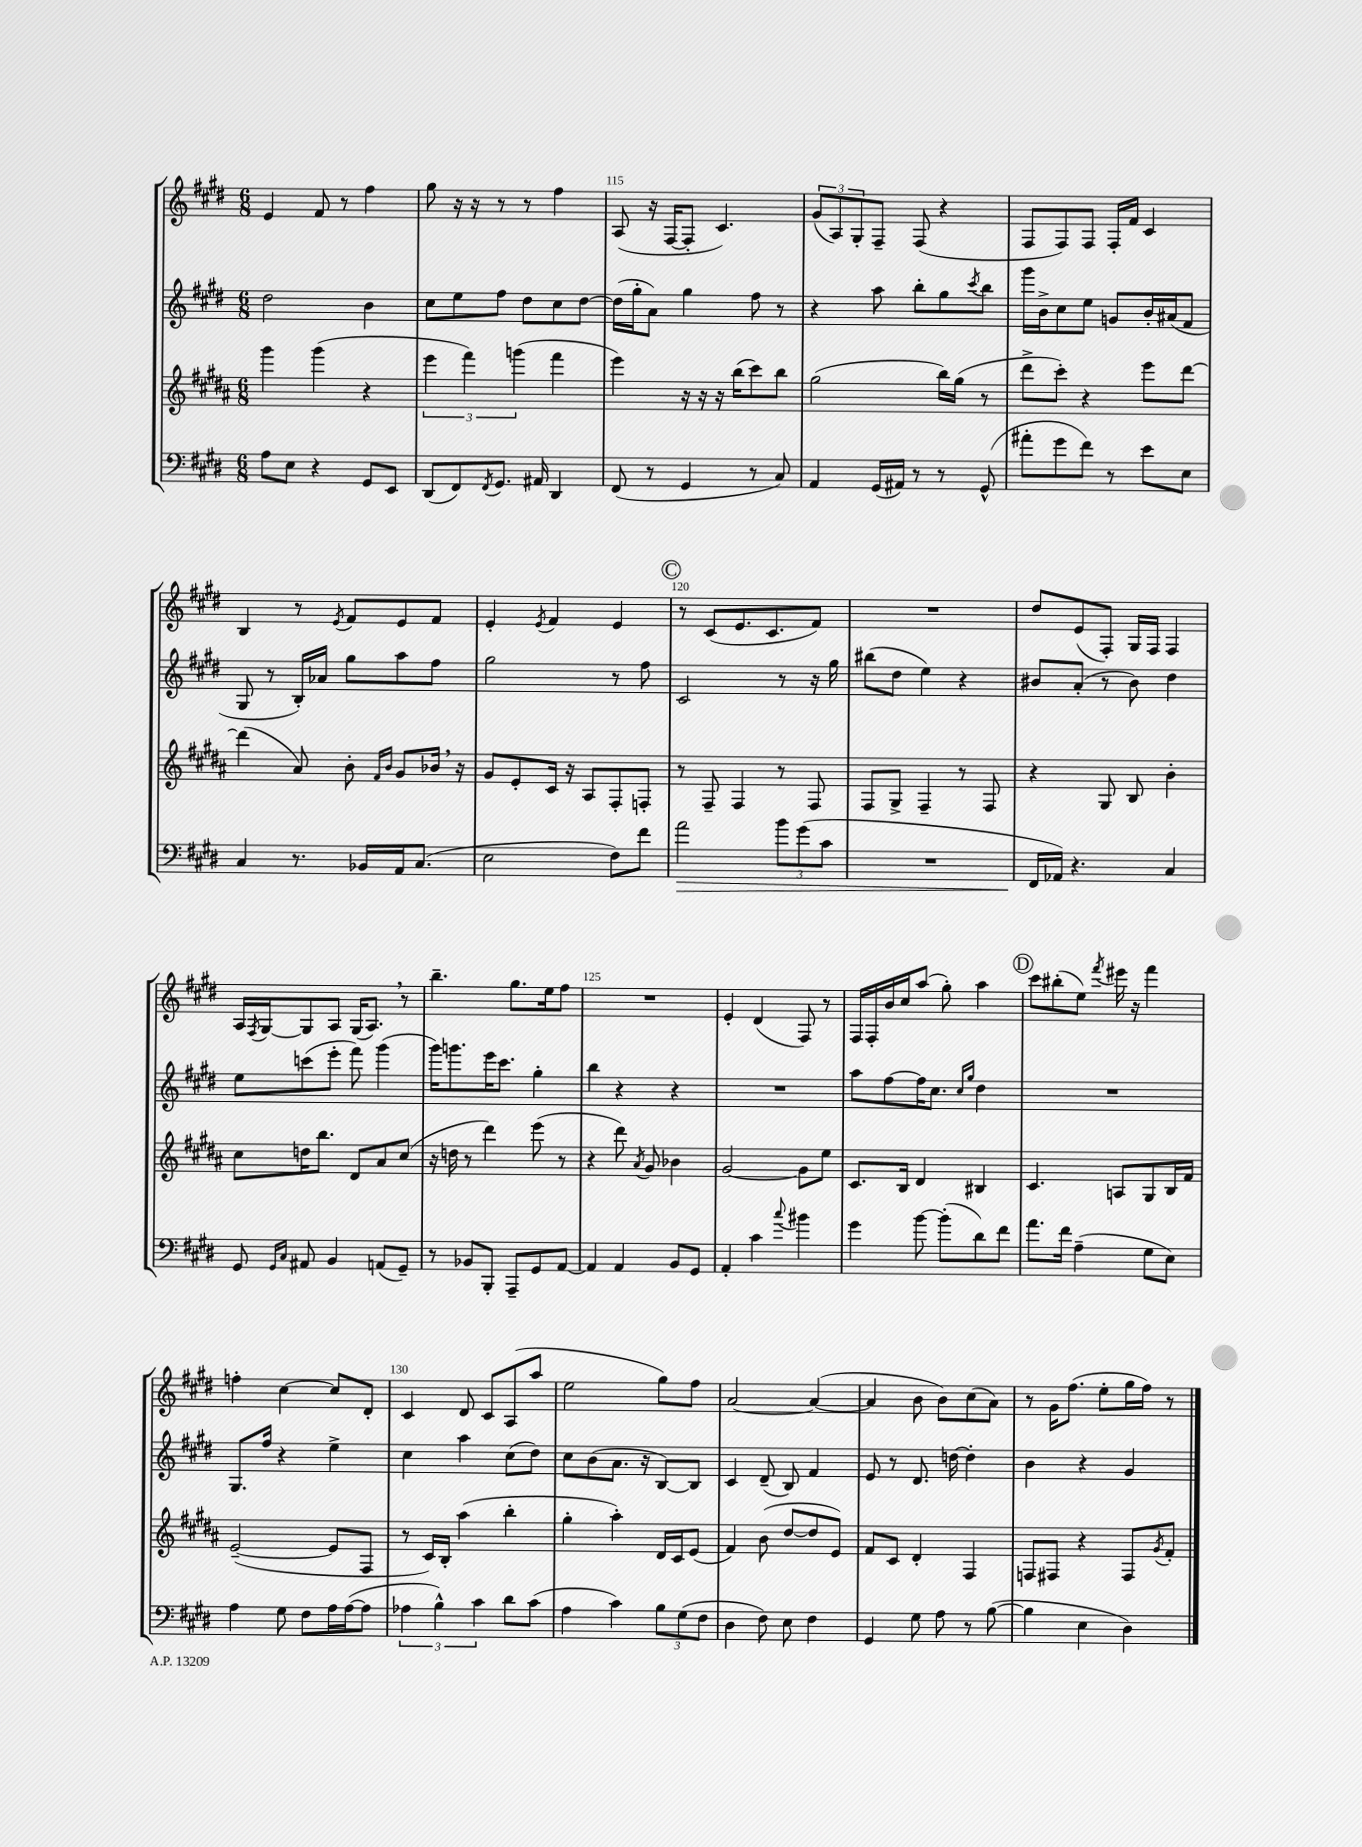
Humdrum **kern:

**kern	**dynam	**kern	**kern	**kern
*part4	*part4	*part3	*part2	*part1
*staff4	*staff4	*staff3	*staff2	*staff1
*clefF4	*	*clefG2	*clefG2	*clefG2
*k[f#c#g#d#]	*	*k[f#c#g#d#a#]	*k[f#c#g#d#]	*k[f#c#g#d#]
*M6/8	*	*M6/8	*M6/8	*M6/8
=113	=113	=113	=113	=113
8A\L	.	4ggg#\	2dd#\	4e/
8E\J	.	.	.	.
4r	.	(4ggg#\	.	8f#/
.	.	.	.	8r
8GG#/L	.	4r	4b\	4ff#\
8EE/J	.	.	.	.
=114	=114	=114	=114	=114
(8DD#/L	.	6eee\	8cc#\L	8gg#\
8FF#/)	.	.	8ee\	16r
.	.	6fff#\)	.	.
.	.	.	.	16r
8qFF#/	.	.	.	.
8.GG#/J	.	.	8ff#\J	8r
.	.	(6gggn\	.	.
.	.	.	8dd#\L	8r
16AA#X/	.	.	.	.
4DD#/	.	4fff#\	8cc#\	4ff#\
.	.	.	[8dd#\J	.
=115	=115	=115	=115	=115
(8FF#/	.	4eee\)	(16dd#\LL]	(8A/
.	.	.	16gg#'\J	.
8r	.	.	8a\J)	16r
.	.	.	.	[16F#/KL
4GG#/	.	16r	4gg#\	8F#'/J]
.	.	16r	.	.
.	.	16r	.	4.c#/)
.	.	(16bb\KL	.	.
8r	.	8ccc#\)	8ff#\	.
8C#/)	.	8bb\J	8r	.
=116	=116	=116	=116	=116
4AA/	.	(2gg#\	4r	(12g#/L
.	.	.	.	12A/)
.	.	.	.	12G#'/
(16GG#/LL	.	.	8aa\	8F#~/J
16AA#X/JJ)	.	.	.	.
8r	.	.	8bb'\L	(8F#/
8r	.	16bb\LL)	8gg#\	4r
.	.	(16gg#\JJ	.	.
.	.	.	8qccc#/	.
(8GG#^^/	.	8r	8bb\J	.
=117	=117	=117	=117	=117
8a#X'\L	.	8ddd#^\L	16ggg#\LL	8F#/L
.	.	.	16b^\J	.
8g#\	.	8ccc#'\J)	8cc#\	8F#/)
8f#\J)	.	4r	8ee\J	8F#/J
8r	.	.	8gn/L	16F#'/LL
.	.	.	.	16f#/JJ
8e\L	.	8eee\L	16b'/L	4c#/
.	.	.	(16a#X/J	.
8E\J	.	[8ddd#\J	8f#/J	.
!!LO:LB:g=z
=118	=118	=118	=118	=118
4C#/	.	(4ddd#\]	8G#/	4B/
.	.	.	8r	.
8.r	.	8a#/)	16B'/LL)	8r
.	.	.	16a-X/JJ	.
.	.	.	.	8qe/
.	.	8b'\	8gg#\L	8f#/L
16BB-X/LL	.	.	.	.
.	.	16qqf#/LL	.	.
.	.	16qqb/JJ	.	.
16AA/J	.	8g#/L	8aa\	8e/
(8.C#/J	.	.	.	.
.	.	16b-X,/Jk	8ff#\J	8f#/J
.	.	16r	.	.
=119	=119	=119	=119	=119
2E\	.	8g#/L	2gg#\	4e'/
.	.	8e'/	.	.
.	.	.	.	8qe/
.	.	16c#/Jk	.	4f#/
.	.	16r	.	.
.	.	8A#/L	.	.
8F#\L)	.	8F#'/	8r	4e/
8f#\J	.	8Fn'/J	8ff#\	.
!!LO:REH:place=s1:t=C
=120	=120	=120	=120	=120
!	!LO:HP:b	!	!	!
2a\	>	8r	2c#/	8r
.	.	8F#~/	.	(8c#/L
.	.	4F#/	.	8.e/
.	.	.	.	8.c#/
12b\L	.	8r	8r	.
(12g#\	.	.	.	.
.	.	8F#/	16r	8f#/J)
12c#\J	.	.	.	.
.	.	.	16gg#\	.
=121	=121	=121	=121	=121
2.r	.	8F#/L	(8bb#X\L	2.r
.	.	8G#^/J	8dd#\J	.
.	.	4F#~/	4ee\)	.
.	.	8r	4r	.
.	.	8F#/	.	.
=122	=122	=122	=122	=122
16FF#/LL	.	4r	8b#X/L	8dd#/L
16AA-X/JJ)	]	.	.	.
4.r	.	.	(8a'/J	(8e/
.	.	8G#/	8r	8F#'/J)
.	.	8B/	8b#\)	16G#/LL
.	.	.	.	16F#/JJ
4C#/	.	4b'\	4dd#\	4F#/
!!LO:LB:g=z
=123	=123	=123	=123	=123
8GG#/	.	8cc#\L	8ee\L	16A/LL
.	.	.	.	8qF#/
.	.	.	.	[16G#/J
16qqGG#/LL	.	.	.	.
16qqC#/JJ	.	.	.	.
8AA#X/	.	16ddn\K	(8cccn\	8G#/]
.	.	8.bb\J	.	.
4BB/	.	.	8eee'\J	8A/J
.	.	8d#/L	8fff#\)	(16G#/KL
.	.	.	.	8.A,/J)
(8AAn/L	.	8a#/	(4ggg#\	.
8GG#~/J)	.	(8cc#/J	.	8r
=124	=124	=124	=124	=124
8r	.	16r	16ggg#\KL)	4.bb~\
.	.	16ddn\	8.gggn\	.
8BB-X/L	.	8r	.	.
8BBB'/J	.	4ddd#\)	16eee\K	.
.	.	.	8.ccc#\J	.
8AAA~/L	.	.	.	8.gg#\L
8GG#/	.	(8eee\	4gg#'\	.
.	.	.	.	16ee\k
[8AA/J	.	8r	.	8ff#\J
=125	=125	=125	=125	=125
4AA/]	.	4r	4bb\	2.r
4AA/	.	8ddd#\)	4r	.
.	.	8qa#/	.	.
.	.	8g#/	.	.
8BB/L	.	4b-X\	4r	.
8GG#/J	.	.	.	.
=126	=126	=126	=126	=126
4AA'/	.	[2g#/	2.r	4e'/
4c#\	.	.	.	(4d#/
8qqcc#/	.	.	.	.
4b#X\	.	8g#\L]	.	8F#/)
.	.	8ee\J	.	8r
=127	=127	=127	=127	=127
4g#\	.	8.c#/L	8aa\L	16F#/LL
.	.	.	.	16F#'/
.	.	.	[8ff#\	16b/
.	.	16B/Jk	.	16cc#/J
[8b\	.	4d#/	16ff#\K]	(8aa/J
.	.	.	8.cc#\J	.
(8b'\L]	.	.	.	8gg#'\)
.	.	.	16qqcc#/LL	.
.	.	.	16qqgg#/JJ	.
8d#\)	.	4B#X/	4dd#\	4aa\
8f#\J	.	.	.	.
!!LO:REH:place=s1:t=D
=128	=128	=128	=128	=128
8.a\L	.	4.c#/	2.r	8ccc#\L
.	.	.	.	(8bb#X'\
16f#\Jk	.	.	.	.
(4A~\	.	.	.	8ee\J)
.	.	.	.	8qfff#/
.	.	8An/L	.	16eee#X\
.	.	.	.	16r
8G#\L	.	8G#/	.	4fff#\
8E\J)	.	16B/L	.	.
.	.	16f#/JJ	.	.
!!LO:LB:g=z
=129	=129	=129	=129	=129
4A\	.	([2e~/	8.G#/L	4ffn'\
.	.	.	16ff#/Jk	.
8G#\	.	.	4r	[4cc#\
8F#\L	.	.	.	.
16A\L	.	8e/L]	4ee^\	8cc#/L]
([16A\J	.	.	.	.
8A\J]	.	8F#/J	.	8d#'/J
=130	=130	=130	=130	=130
6A-X\	.	8r	4cc#\	4c#/
.	.	16c#/LL)	.	.
6B^^\)	.	.	.	.
.	.	16B'/JJ	.	.
.	.	(4aa#\	4aa\	8d#/
6c#\	.	.	.	.
.	.	.	.	8c#/L
8d#\L	.	4bb'\	(8cc#\L	(8A/
(8c#\J	.	.	8dd#\J)	8aa/J
=131	=131	=131	=131	=131
4A\	.	4gg#'\	8cc#\L	2ee\
.	.	.	(8b\	.
4c#\)	.	4aa#'\)	8.a\J	.
.	.	.	16r	.
12B\L	.	16d#/LL	[8B/L)	8gg#\L)
.	.	16c#/J	.	.
(12G#\	.	.	.	.
.	.	(8e/J	8B/J]	8ff#\J
12F#\J	.	.	.	.
=132	=132	=132	=132	=132
4D#\	.	4f#/)	4c#/	[2a/
8F#\)	.	(8b\	(8d#~/	.
8E\	.	[8dd#/L	8B/)	.
4F#\	.	8dd#/]	4f#/	(4a/_
.	.	8e/J)	.	.
=133	=133	=133	=133	=133
4GG#/	.	8f#/L	8e/	4a/]
.	.	8c#/J	8r	.
8G#\	.	4d#'/	8.d#/	8b\
8A\	.	.	.	8b\L)
.	.	.	[16ddn\	.
8r	.	4F#/	4dd'\]	(8cc#\
([8B\	.	.	.	8a\J)
=134	=134	=134	=134	=134
4B\]	.	8Fn/L	4b\	8r
.	.	8F#X/J	.	16g#\KL
.	.	.	.	(8.ff#\J
4E\	.	4r	4r	.
.	.	.	.	8ee'\L
4D#\)	.	8F#/L	4g#/	16gg#\L
.	.	.	.	16ff#\JJ)
.	.	8qg#/	.	.
.	.	8f#'/J	.	8r
==	==	==	==	==
*-	*-	*-	*-	*-
